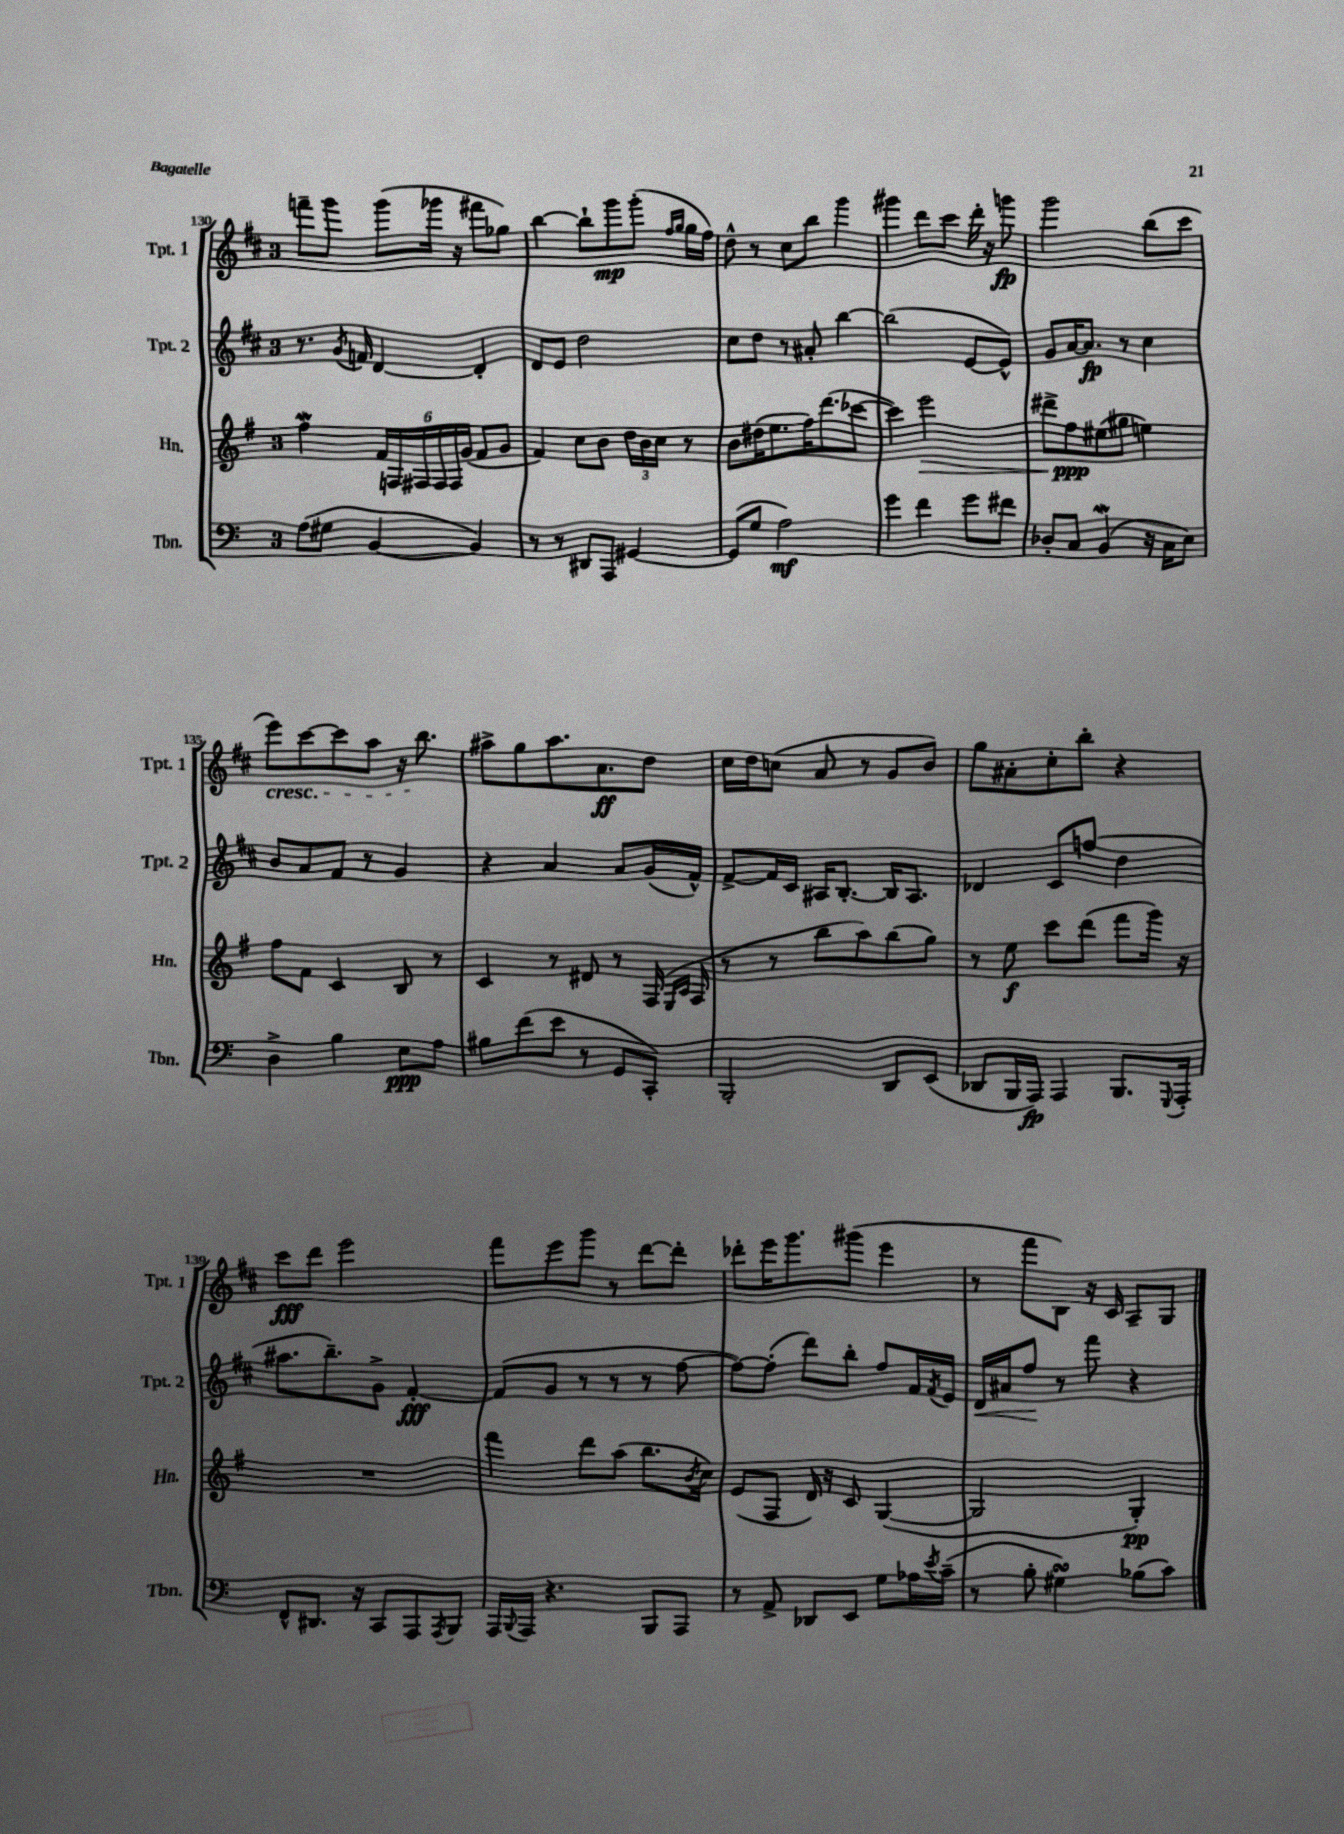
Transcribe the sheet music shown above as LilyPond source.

<<
\new StaffGroup <<
\new Staff = "s0" \with { instrumentName = "Tpt. 1" shortInstrumentName = "Tpt. 1" } {
    \clef treble \key d \major \once \override Staff.TimeSignature.style = #'single-digit \time 3/4
    f'''8-- g'''8 g'''8( ges'''16 r16 fis'''8 ges''8) |
    b''4~ b''8-! g'''8\mp g'''8-.( \grace { fis''16 g''16 } g''16 fis''16) |
    d''8-^ r8 cis''8 b''8 g'''4 |
    gis'''4 d'''8 cis'''8 d'''16-. r16 g'''8\fp |
    g'''2 b''8( cis'''8 |
    e'''8\cresc) cis'''8~ cis'''8 a''8 r16 b''8.\! |
    ais''8-> g''8 ais''8. a'8.\ff d''8 |
    cis''16 d''16 c''8( a'8 r8 g'8 b'8) |
    g''8 ais'8-. cis''8-. b''8-. r4 |
    cis'''8\fff d'''8 e'''2 |
    fis'''8 e'''8 g'''8 r8 d'''8~ d'''8-. |
    des'''8-. e'''16 g'''8. gis'''8( e'''4 |
    r8 fis'''8 b8) r16 cis'16 a8-- g8 \bar "|." |
}
\new Staff = "s1" \with { instrumentName = "Tpt. 2" shortInstrumentName = "Tpt. 2" } {
    \clef treble \key d \major \once \override Staff.TimeSignature.style = #'single-digit \time 3/4
    r8. \acciaccatura { g'8 } f'16 d'4~ d'4-. |
    d'8 e'8 d''2 |
    cis''8 d''8 r8 ais'8-. b''4~ |
    b''2( e'8~ e'8-^) |
    g'8 a'16~ a'8.\fp r8 cis''4 |
    b'8 a'8 fis'8 r8 g'4 |
    r4 a'4 a'8 g'16( fis'16-^) |
    fis'8~-> fis'16 cis'16 ais16 b8.~-. b16 ais8. |
    des'4 cis'8 f''8( d''4 |
    ais''8. b''8.--) g'8-> fis'4~-.\fff |
    fis'8( g'8 r8 r8 r8 fis''8~ |
    fis''8~) fis''8-.( d'''8) b''8-. fis''8 fis'16 \acciaccatura { fis'8 } e'16 |
    d'16\< ais'16 fis''8\! r8 fis'''8 r4 \bar "|." |
}
\new Staff = "s2" \with { instrumentName = "Hn." shortInstrumentName = "Hn." } {
    \clef treble \key g \major \once \override Staff.TimeSignature.style = #'single-digit \time 3/4
    fis''4\mordent \tuplet 6/4 { fis'16 f16 fis16 fis16 fis16 g'16( } fis'8 g'8 |
    fis'4) c''8 b'8 \tuplet 3/2 { d''16 b'16 c''16 } r8 |
    b'8 dis''16( e''8. fis''16) d'''8.( ces'''8~ |
    ces'''4) e'''2\> |
    dis'''8-> fis''8\ppp\! eis''8( gis''8 e''4) |
    fis''8 fis'8 c'4 b8 r8 |
    c'4 r8 dis'8 r8 fis16( \grace { e16 a16 } fis16 |
    r8 r8 b''8 a''8) b''8( g''8) |
    r8 e''8\f c'''8 d'''8( fis'''8 g'''16) r16 |
    R2. |
    fis'''4 d'''8 a''8( b''8. \acciaccatura { b'8 } c''16) |
    e'8( fis8 d'16) r16 c'8 g4~( |
    g2 g4-.\pp) \bar "|." |
}
\new Staff = "s3" \with { instrumentName = "Tbn." shortInstrumentName = "Tbn." } {
    \clef bass \key c \major \once \override Staff.TimeSignature.style = #'single-digit \time 3/4
    a8( gis8 b,4~ b,4) |
    r8 r8 dis,8 a,,8 gis,4~ |
    gis,8( g8 a2\mf) |
    g'4 f'4 g'8 fis'8 |
    des8-. c8 b,4\mordent( r16 c16 e8) |
    d4-> b4 e8\ppp a8 |
    bis8 f'8( e'8 r8 g,8 c,8-.) |
    b,,2-. d,8 e,8( |
    des,8 b,,16 a,,16\fp) a,,4 b,,8. \appoggiatura { g,,8 } a,,16-. |
    f,8-^ dis,8. r16 c,8 a,,8 \acciaccatura { a,,8 } b,,8 |
    a,,16 \appoggiatura { b,,8 } a,,16 r4. b,,8 a,,8 |
    r8 a,8-> des,8 e,8 g8 aes16 \acciaccatura { e'8 } c'16--( |
    r8 b8-. gis4\turn) bes8( c'8) \bar "|." |
}
>>
>>
\layout { \context { \Score currentBarNumber = #130 } }
